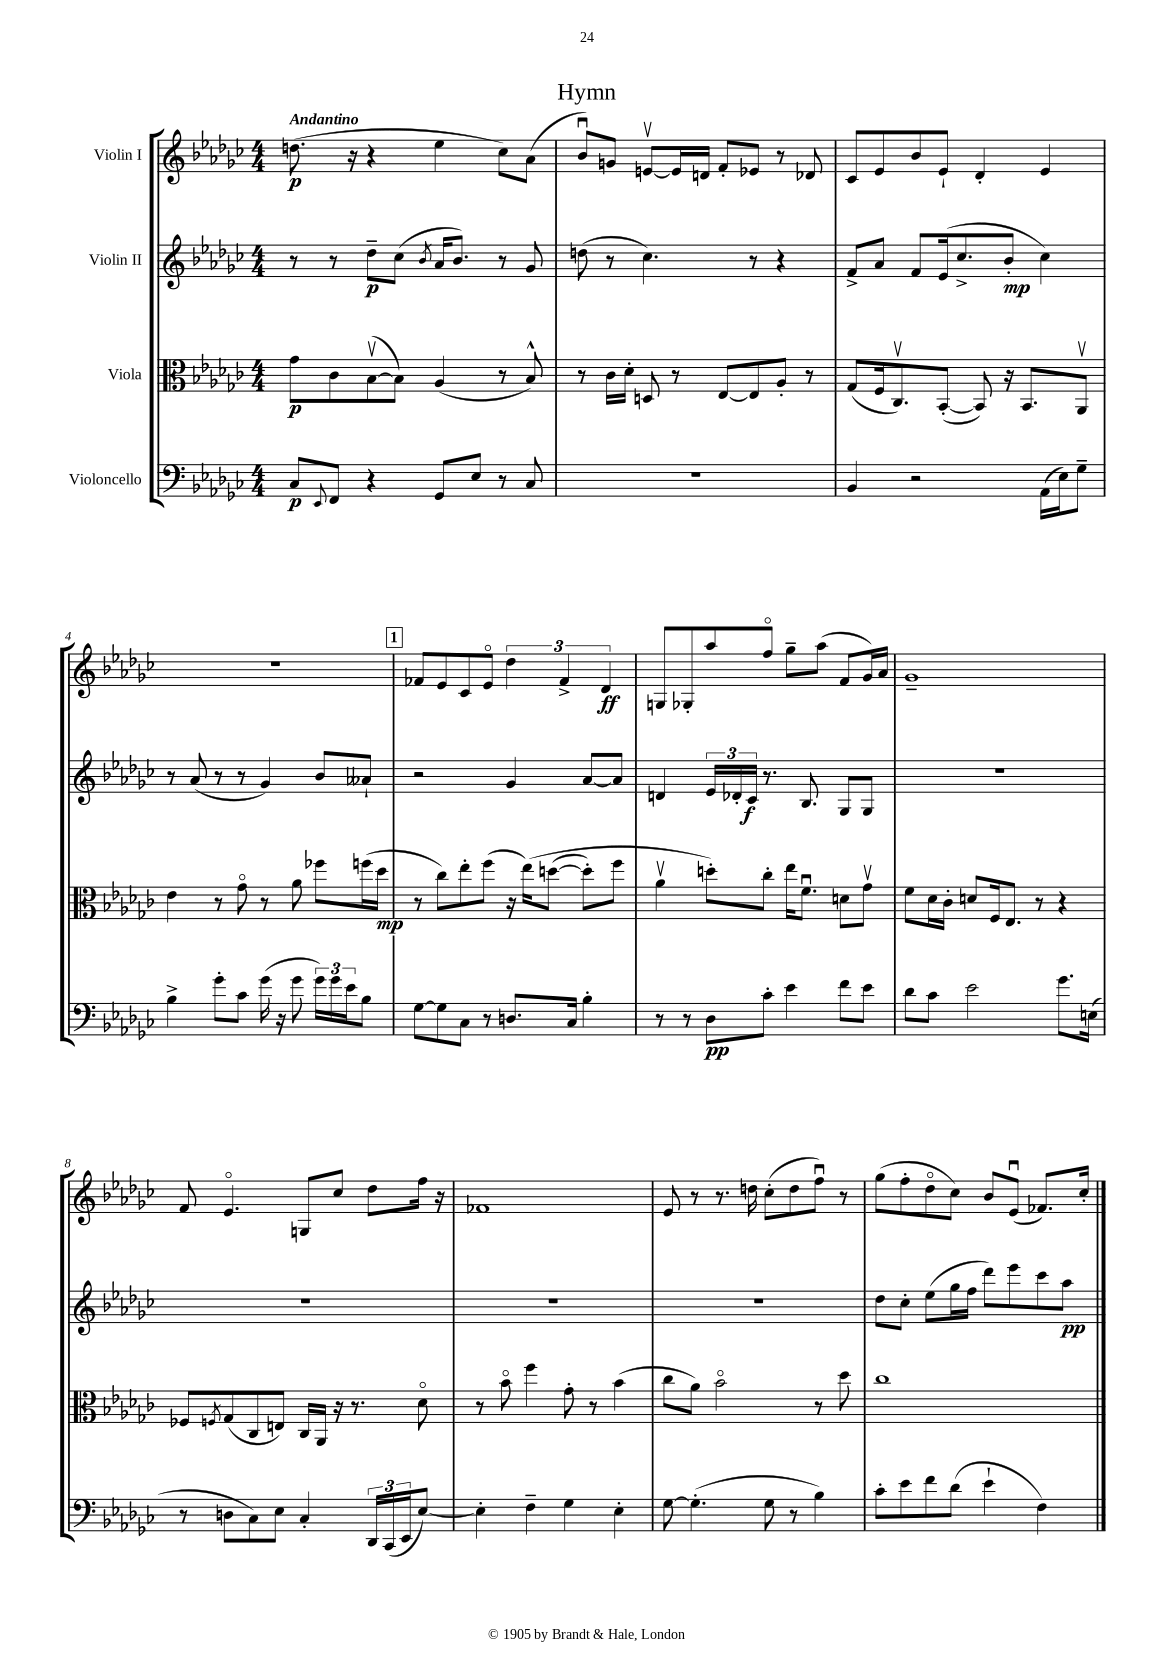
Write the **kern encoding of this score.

**kern	**kern	**kern	**kern
*staff4	*staff3	*staff2	*staff1
*clefF4	*clefC3	*clefG2	*clefG2
*k[b-e-a-d-g-c-]	*k[b-e-a-d-g-c-]	*k[b-e-a-d-g-c-]	*k[b-e-a-d-g-c-]
*M4/4	*M4/4	*M4/4	*M4/4
8C-	8g-	8r	(8.dd
8qqEE-	.	.	.
8FF	8c-	8r	.
.	.	.	16r
4r	([8B-v	8dd-~	4r
.	8B-])	(8cc-	.
.	.	8qb-	.
8GG-	(4A-	16a-	4ee-
.	.	8.b-)	.
8E-	.	.	.
8r	8r	8r	8cc-)
8C-	8B-^^)	8g-	(8a-
=	=	=	=
1r	8r	(8dd	8b-u)
.	16c-	8r	8g
.	16d-'	.	.
.	8D	4.cc-)	[8ev
.	8r	.	16e]
.	.	.	16d
.	[8E-	.	8f'
.	8E-]	8r	8e-
.	8A-'	4r	8r
.	8r	.	8d-
=	=	=	=
4BB-	(8G-	8f^	8c-
.	16F	8a-	8e-
.	8.C-v)	.	.
2r	.	8f	8b-
.	([8BB-'	(16e-	8e-`
.	.	8.cc-^	.
.	8BB-])	.	4d-'
.	16r	8b-'	.
.	8.BB-	.	.
(16AA-	.	4cc-)	4e-
16E-)	.	.	.
8G-~	8AA-v	.	.
=	=	=	=
4B-^	4e-	8r	1r
.	.	(8a-	.
8g-'	8r	8r	.
8c-	8g-o	8r	.
(16g-	8r	4g-)	.
16r	.	.	.
8g-	8a-	.	.
24g-)	8ff-	8b-	.
24g-	.	.	.
24e-	.	.	.
8B-	(16ff	8a--`	.
.	16dd-	.	.
=	=	=	=
[8G-	8r	2r	8f-
8G-]	8cc-)	.	8e-
8C-	8ee-'	.	8c-
8r	(8ff	.	8e-o
8.D	16r	4g-	6dd-
.	&(16ee-)	.	.
.	([8dd	.	.
.	.	.	6f-^
16C-	.	.	.
4B-'	8dd'])	[8a-	.
.	.	.	6d-
.	8ff	8a-]	.
=	=	=	=
8r	4a-v	4d	8G
8r	.	.	8G-'
8D-	8dd'&)	24e-	8aa-
.	.	24d-'	.
.	.	24c-	.
8c-'	8cc-'	8.r	8ffo
4e-	16ee-	.	8gg-~
.	8.fu	8.B-	.
.	.	.	(8aa-
8f	8d	8G-	8f
8e-	8g-v	8G-	16g-)
.	.	.	16a-
=	=	=	=
8d-	8f	1r	1g-~
8c-	16d-	.	.
.	16c-'	.	.
2e-	8d	.	.
.	16F	.	.
.	8.E-	.	.
.	8r	.	.
8.g-	4r	.	.
(16E	.	.	.
=	=	=	=
8r	8F-	1r	8f
.	8qF	.	.
8D	(8G-	.	4.e-o
8C-)	8C-	.	.
8E-	8E)	.	.
4C-'	16C-	.	8G
.	16AA-	.	.
.	16r	.	8cc-
.	8.r	.	.
24DD-	.	.	8dd-
(24CC-	.	.	.
24EE-	.	.	.
[8E-)	8d-o	.	16ff
.	.	.	16r
=	=	=	=
4E-']	8r	1r	1f-
.	8b-o	.	.
4F~	4ff	.	.
4G-	8g-'	.	.
.	8r	.	.
4E-'	(4b-	.	.
=	=	=	=
[8G-	8cc-	1r	8e-
(4.G-']	8a-)	.	8r
.	2b-o	.	8.r
.	.	.	16dd
8G-	.	.	(8cc-'
8r	.	.	8dd
4B-)	8r	.	8ffu)
.	8dd-	.	8r
=	=	=	=
8c-'	1cc-	8dd-	(8gg-
8e-	.	8cc-'	8ff'
8f	.	(8ee-	8dd-o
(8d-	.	16gg-	8cc-)
.	.	16ff	.
4e-`	.	8ddd-)	8b-
.	.	8eee-	(8e-u
4F)	.	8ccc-	8.f-)
.	.	8aa-	.
.	.	.	16cc-'
==	==	==	==
*-	*-	*-	*-
